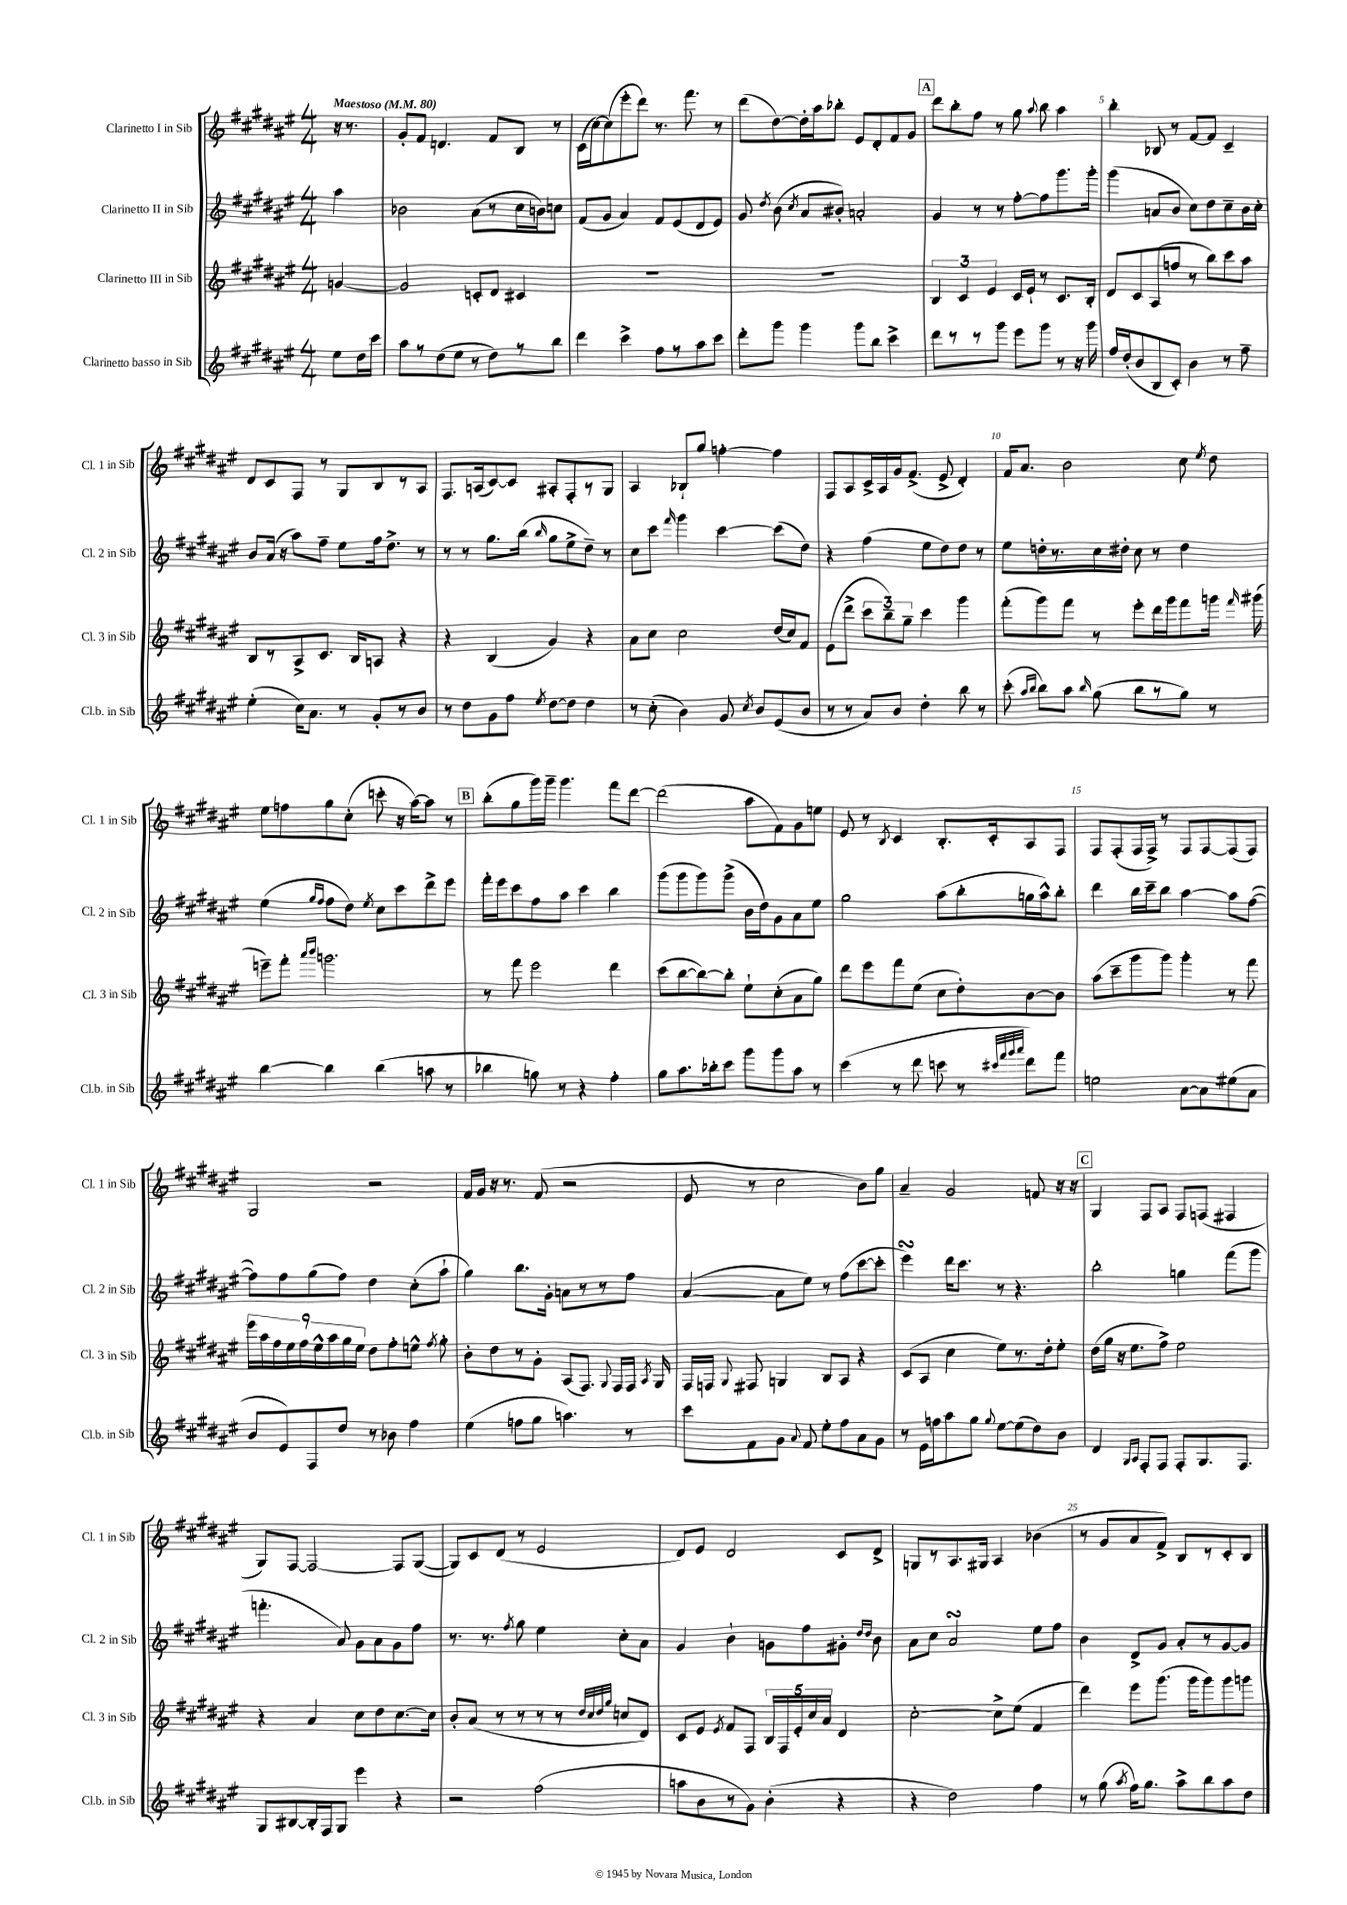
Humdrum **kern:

**kern	**kern	**kern	**kern
*staff4	*staff3	*staff2	*staff1
*clefG2	*clefG2	*clefG2	*clefG2
*k[f#c#g#d#a#e#]	*k[f#c#g#d#a#e#]	*k[f#c#g#d#a#e#]	*k[f#c#g#d#a#e#]
*M4/4	*M4/4	*M4/4	*M4/4
*MM80	*MM80	*MM80	*MM80
8ee#	[4g	4aa#	16r
.	.	.	8.r
16dd#	.	.	.
16ccc#	.	.	.
=	=	=	=
8aa#	2g]	2b-	8g#'
8r	.	.	8f#
(8dd#	.	.	4.d
8ee#	.	.	.
8r	8c'	(8a#	.
8dd#)	8d#	8r	8f#
8r	4c#	16cc#	8B
.	.	16b)	.
8bb	.	8cc	8r
=	=	=	=
4ddd#	1r	(8f#	(16c#
.	.	.	[16cc#)
.	.	8g#	(8cc#]
4ccc#^	.	4a#)	8eee#'
.	.	.	8ddd#)
8ff#	.	8f#	8.r
8r	.	(8e#	.
.	.	.	8.fff#
8aa#	.	8d#	.
8ccc#	.	8e#)	8r
=	=	=	=
8ddd#'	1r	8g#	(8ddd#
.	.	8qdd#	.
8ggg#	.	(8b	[8dd#)
.	.	8qcc#	.
4ggg#	.	8a#	16dd#']
.	.	.	16aa#
.	.	8b#')	8bb-'
8ggg#	.	2a'	8e#
8bb	.	.	8d#'
4ccc#^	.	.	8f#
.	.	.	8g#
=	=	=	=
8ddd#	6B	4g#	8ddd#
8r	.	.	8bb'
.	6c#	.	.
8r	.	8r	8ff#
.	6e#	.	.
8ggg#	.	8r	8r
8eee#	16c#	[8ff#'	8gg#
.	16e#`	.	.
.	.	.	8qqaa#
8ggg#	8r	8ff#]	8bb
8r	8.c#	8.ggg#	4aa#
16r	.	.	.
16ggg#	16B'	16ggg#'	.
=	=	=	=
16ff#	8d#	(4ggg#	4bb'
(16dd#'	.	.	.
8b	8c#	.	.
8B	(8A#	8a	8B-
8c#')	8ff	8b	8r
4b	8r	8cc#)	[8f#
.	8bb)	8dd#	8f#]
8r	8ccc#	8cc#~	4c#~
8ff#~	8aa#	16b	.
.	.	16cc#'	.
=	=	=	=
(4ee#'	8B	8b	8d#
.	8r	(16a#	8c#
.	.	16r	.
16cc#)	8A#^	8aa#)	8F#
8.a#	.	.	.
.	8.c#	8ff#~	8r
8r	.	8ee#	8G#
.	16B	.	.
8g#'	8A	16ff#	8B
.	.	8.dd#^	.
8r	4r	.	8r
8b	.	8r	8A#
=	=	=	=
8r	4r	8r	8.F#
8dd#	.	8r	.
.	.	.	(16A
8g#	(4B	8.gg#	[8c#)
8ff#	.	.	8c#]
.	.	(16bb	.
8qee#	.	16qqbb	.
[8dd#	4g#)	8gg#	8A#'
8dd#]	.	8ee#^	8F#'
4dd#	4r	8dd#~)	8r
.	.	8r	8G#
=	=	=	=
8r	8a#	8cc#	4A#
(8cc#'	8cc#	8ccc#	.
.	.	16qqfff#	.
4b)	2cc#	4ggg#	8B-`
.	.	.	8gg#
8g#	.	[4ccc#	[4ff'
8qcc#	.	.	.
8b	.	.	.
(8e#	(16dd#	(8ccc#]	4ff]
.	16cc#)	.	.
8b	8f#	8dd#)	.
=	=	=	=
8r	(8e#	4r	8F#
8r	8ddd#^	.	8A#
8a#)	12ccc#	(4ff#	16c#^
.	.	.	16A#
.	12bb~)	.	.
8b	.	.	16g#
.	12gg#~	.	.
.	.	.	(8.f#^
4dd#'	4ccc#	8ee#	.
.	.	8dd#)	8e#^
8bb	4ggg#	8dd#	4d#')
8r	.	8r	.
=	=	=	=
(8ccc#'	(8fff#'	8ee#	16f#
.	.	.	8.a#
16qqaa#	.	.	.
16qqbb	.	.	.
8bb)	8ggg#)	16dd'	.
.	.	8.r	.
8aa#	8fff#	.	2b
16qqbb	.	.	.
(8gg#	8r	16cc#	.
.	.	16dd#'	.
8bb	8eee#'	8cc#	.
8r	16ddd#	8r	.
.	16ggg#	.	.
8gg#)	8fff#	4dd#	8cc#
.	.	.	8qee#
8r	16ggg	.	8dd#
.	16qqfff#	.	.
.	(16ggg#	.	.
=	=	=	=
[4bb	8eee~)	(4ee#	8ee#
.	8fff#'	.	8ff
.	16qqaaa#	16qqgg#	.
.	16qqbbb	16qqff#	.
4bb]	2.ggg	8ff#	8gg#
.	.	8dd#)	(8cc#'
.	.	8qee#	.
(4bb	.	8cc#	8ccc'
.	.	8ccc#	16r
.	.	.	[16aa#)
8aa	.	8ddd#^	8aa#]
8r	.	8eee#	8r
=	=	=	=
4bb-	8r	16fff#'	(8bb'
.	.	16eee#	.
.	8fff#	8ccc#	8gg#
8gg)	2eee#	8ff#	16ggg#)
.	.	.	16ggg#~
8r	.	8aa#	4.ggg#
4r	.	4ccc#	.
4ff#'	4ddd#	4bb	8fff#
.	.	.	[8ddd#
=	=	=	=
8gg#	(8ccc#	(8ggg#	(2ddd#]
8.aa#	[8bb	8ggg#	.
.	8bb_)	8ggg#)	.
16bb-'	.	.	.
8ccc#	8bb']	(8ggg#^	.
8ggg#	8ee#`	16b	8aa#
.	.	16dd#)	.
8ggg#	(8cc#'	8g#	8f#)
8aa#	8a#	8a#	8g#
8r	8gg#)	8ee#	8ee
=	=	=	=
(4ccc#	8ddd#	2gg#	8e#
.	8eee#	.	8r
.	.	.	8qB
8r	8fff#	.	4c#
8ddd#	(8ee#	.	.
8ccc	8cc#	(8aa#	8.B'
8r	8dd#')	8bb'	.
.	.	.	16c#'
32qqccc#	.	.	.
32qqfff#	.	.	.
32qqggg#	.	.	.
32qqaaa#	.	.	.
8ddd#)	[8b	16gg	8A#
.	.	16aa#^^)	.
8fff#	8b]	8bb'	8F#
=	=	=	=
2ee	(8aa#	4ddd#	8F#
.	8ccc#~	.	(8F#'
.	8ggg#	16bb	16F#
.	.	16ccc#~	16F#^)
.	8ggg#)	8bb	8r
[8a#	4ggg#'	[4aa#	8F#
8a#]	.	.	[8F#
(8ee#	8r	8aa#]	(8F#]
8a#	8fff#	([8ff#	8F#)
=	=	=	=
8b	18eee#	8ff#])	2G#
.	18aa#	.	.
.	18ff#	.	.
8e#)	.	8ff#	.
.	18ee#	.	.
.	18ff#	.	.
8F#	.	(8gg#	.
.	18ee#^^	.	.
.	18aa#	.	.
8dd#	.	8ff#)	.
.	18gg#	.	.
.	18ee#	.	.
8r	8dd#	4dd#	2r
8b-	8ff#'	.	.
4ff#	8ee^^	(8cc#'	.
.	8qff#	.	.
.	8gg#'	8aa#`	.
=	=	=	=
(4ee#	8b'	4gg#)	16f#
.	.	.	16g#
.	8dd#	.	16r
.	.	.	8.r
8ff	8r	8.bb	.
8gg#	8g#'	.	(8f#
.	.	16g#'	.
4.aa)	(8A#	8a	2r
.	8.F#)	8r	.
.	.	8r	.
.	8qqG#	.	.
.	16F#	.	.
8r	16F#	8ff#	.
.	8qA#	.	.
.	16G#	.	.
=	=	=	=
8ccc#	16F#	([4a#	8e#
.	16F	.	.
.	8qqG#	.	.
8f#	8F#	.	8r
8g#	4G	8a#]	2cc#
8qqa#	.	.	.
8f#	.	8ee#)	.
8ee#'	8B	8r	.
8ff#	8A#	(8ff#	.
8a#	4r	[8ccc#	8b)
8g#	.	8ccc#']	8gg#
=	=	=	=
8r	(8c#	4eee#)	4a#~
16e#	8A#	.	.
16ff	.	.	.
8aa#	4cc#	16ddd#	2g#
.	.	8.ccc#	.
8gg#	.	.	.
8qqgg#	.	.	.
[8ee#	8ee#)	8r	.
(8ee#]	8.r	4.r	.
8dd#)	.	.	8f
.	16dd#'	.	.
8b	8ee#'	.	16r
.	.	.	16r
=	=	=	=
4d#	(16dd#	2bb'	4G#
.	16gg#	.	.
.	16r	.	.
.	8.ee#	.	.
16qqG#	.	.	.
16qqA#	.	.	.
8F#'	.	.	8F#
8F#	8ff#^)	.	8A#
8F#'	2ee#	4gg	8F#
8.G#	.	.	(8F
.	.	(8fff#	4F#
8.F#	.	.	.
.	.	8ggg#	.
=	=	=	=
8G#	4r	4.fff'	8G#)
[8B#	.	.	[8F#
16B#']	4a#	.	2F#_
16F#	.	.	.
8G#	.	8a#)	.
4eee#	8cc#	8g#	.
.	8dd#	8a#	.
4r	[8.cc#	8g#	8F#]
.	.	8ff#	([8G#
.	16cc#]	.	.
=	=	=	=
2r	8b'	8.r	8G#])
.	(8a#	.	8c#
.	.	8.r	.
.	8r	.	(8d#
.	.	8qff#	.
.	8r	8gg#	8r
(2ff#	8r	4ee#	2e#
.	8r	.	.
.	32qqdd#	.	.
.	32qqcc#	.	.
.	32qqdd#	.	.
.	32qqgg#	.	.
.	8cc	8cc#'	.
.	8d#)	8a#	.
=	=	=	=
8aa	8c#	4g#	8d#)
8b	8e#	.	8e#
.	8qe#	.	.
8r	8f#	4b`	2d#
8g#)	8F#	.	.
(4b'	20B	8g	.
.	20F#	.	.
.	20e#'	.	.
.	.	8ff#	.
.	20cc#	.	.
.	20a#	.	.
4r	4d#	8g#'	8c#
.	.	16qqdd#	.
.	.	16qqdd#	.
.	.	8b	8d#^
=	=	=	=
4r	[2cc#'	8a#	8G
.	.	8cc#	8r
2dd#)	.	2a#	8.A#
.	.	.	16G#
.	8cc#^]	.	4A#
.	(8ee#	.	.
4ff#	4f#	8ee#	(4b-
.	.	8ff#	.
=	=	=	=
8r	4ddd#)	4b	8r
(8gg#	.	.	8g#
8qaa#	.	.	.
16ff#)	8eee#	8d#^	8a#
8.gg#	.	.	.
.	(8.ggg#	8g#	8f#^)
8aa#^	.	8a#'	8B
.	16ggg#	.	.
8bb	8ggg#)	8r	8r
8aa#	8ggg#	[8g#	8c#'
8dd#	8ggg	8g#]	8B
==	==	==	==
*-	*-	*-	*-
